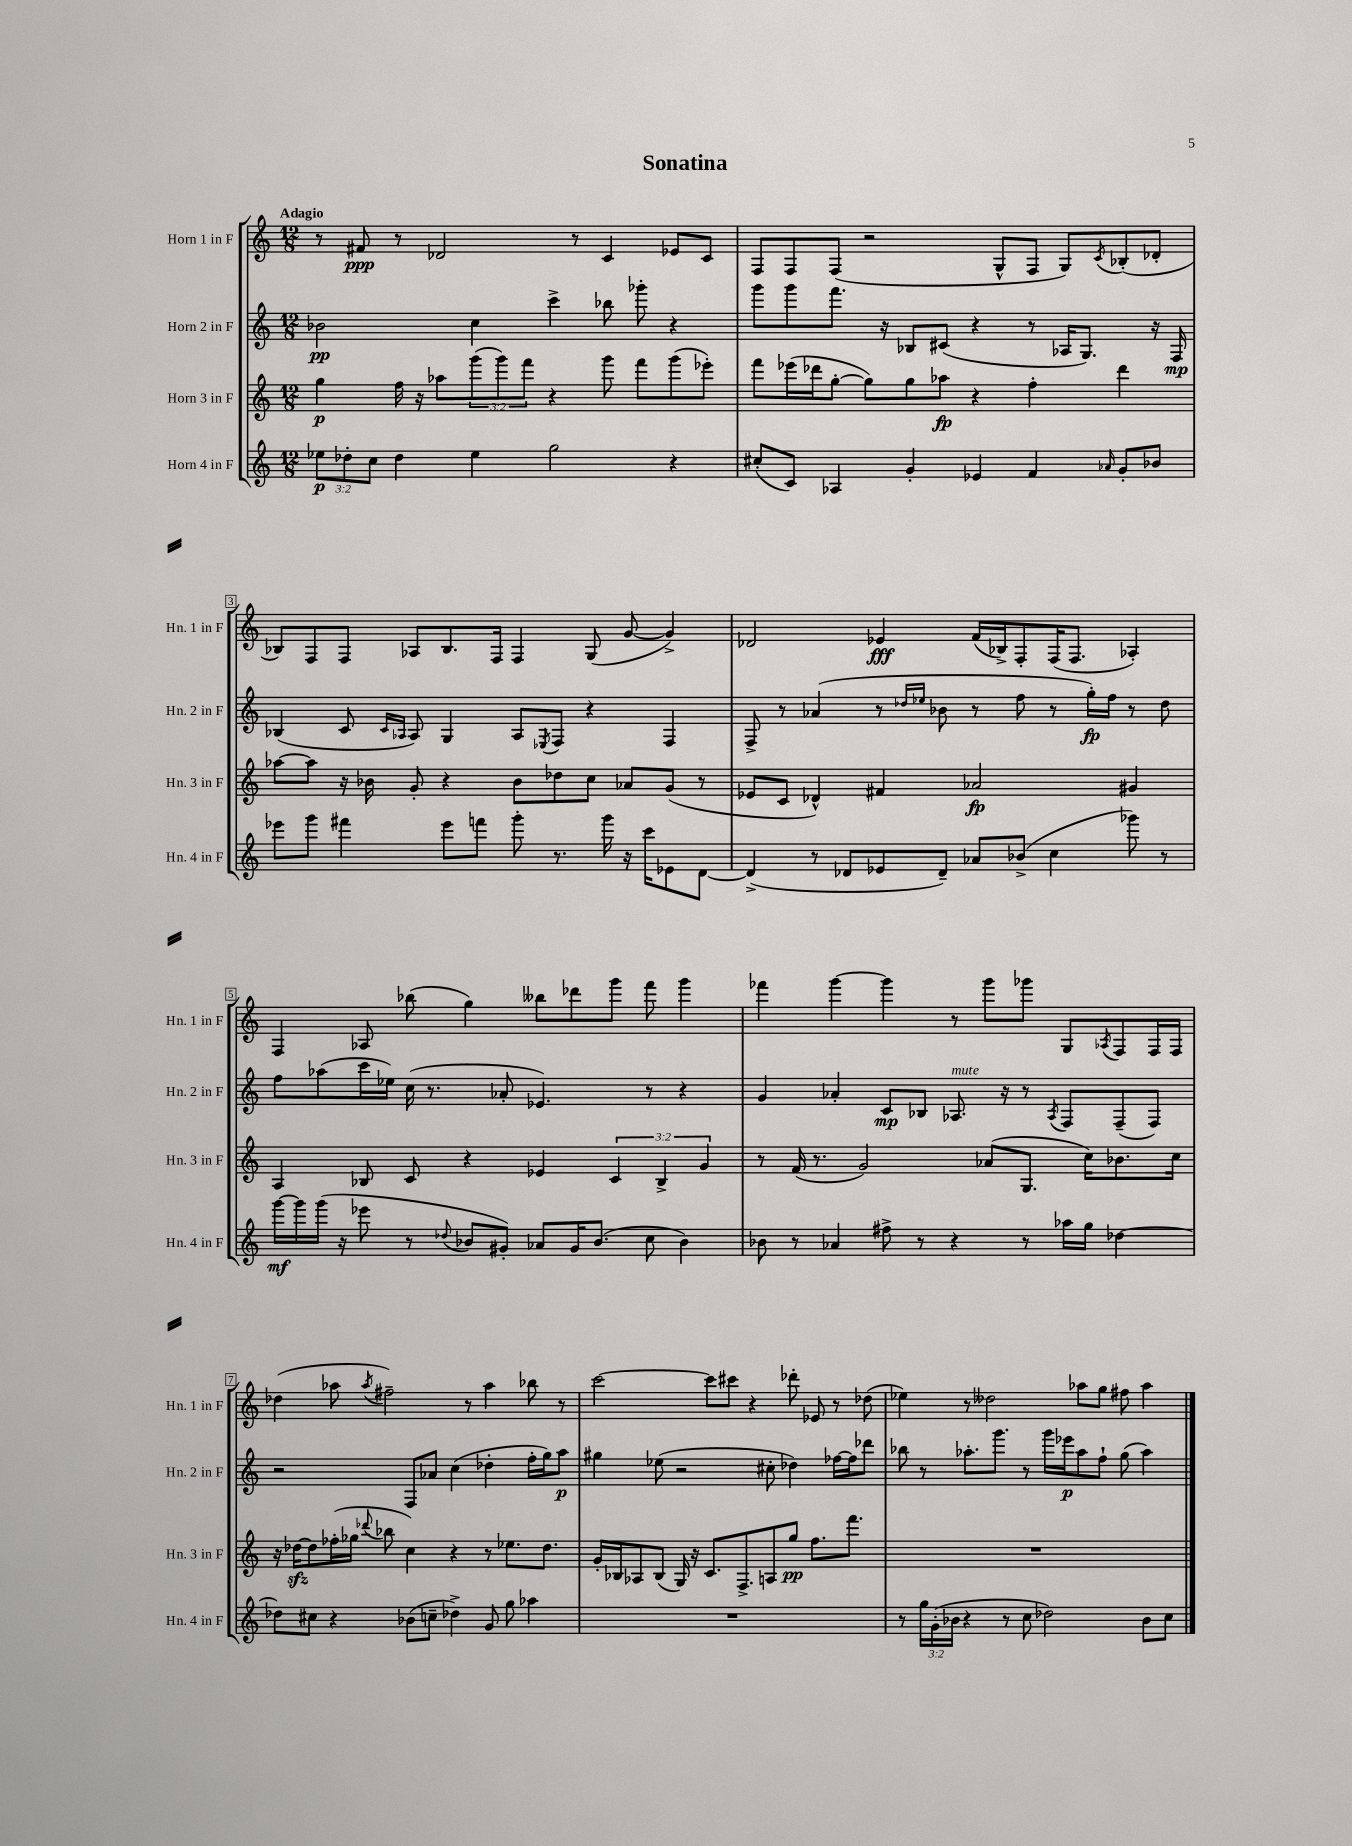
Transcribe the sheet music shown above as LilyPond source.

\header { title = "Sonatina" }
<<
\new StaffGroup <<
\new Staff = "s0" \with { instrumentName = "Horn 1 in F" shortInstrumentName = "Hn. 1 in F" } {
    \clef treble \key c \major \numericTimeSignature \time 12/8 \tempo "Adagio"
    r8 fis'8\ppp r8 des'2 r8 c'4 ees'8 c'8 |
    f8 f8 f8( r2 g8-^ f8 g8) \acciaccatura { c'8 } bes8-.( des'8-. |
    bes8) f8 f8 aes8 bes8. f16 f4 g8( g'8~ g'4->) |
    des'2 ees'4\fff f'16( bes16->) f8-. f16( f8. aes4-.) |
    f4 aes8 bes''8( g''4) beses''8 des'''8 g'''8 f'''8 g'''4 |
    fes'''4 g'''4~ g'''4 r8 g'''8 ges'''8 g8 \acciaccatura { aes8 } f8 f16 f16 |
    des''4( aes''8 \acciaccatura { aes''8 } fis''2--) r8 aes''4 bes''8 r8 |
    c'''2~ c'''8 cis'''8 r4 des'''8-. ees'8 r8 des''8( |
    ees''4) r8 deses''2 aes''8 g''8 fis''8 aes''4 \bar "|." |
}
\new Staff = "s1" \with { instrumentName = "Horn 2 in F" shortInstrumentName = "Hn. 2 in F" } {
    \clef treble \key c \major \numericTimeSignature \time 12/8
    bes'2\pp c''4 c'''4-> bes''8 ges'''8-. r4 |
    g'''8 g'''8 f'''8. r16 bes8 cis'8( r4 r8 aes16 g8.) r16 f16\mp |
    bes4( c'8 \grace { c'16 aes16 } aes8) g4 aes8 \acciaccatura { ees8 } f8 r4 f4 |
    f8-> r8 aes'4( r8 \grace { des''16 ees''16 } bes'8 r8 f''8 r8 g''16-.\fp) f''16 r8 des''8 |
    f''8 aes''8( c'''16 ees''16) c''16( r8. aes'8-. ees'4.) r8 r4 |
    g'4 aes'4-. c'8\mp bes8 aes8.^\markup { \italic "mute" } r16 r8 \acciaccatura { aes8 } f8 f8--( f8) |
    r2 f8 aes'8 c''4( des''4-. f''16-. g''16) a''8\p |
    gis''4 ees''8( r2 cis''8-. des''4) fes''16~ fes''16 des'''8 |
    bes''8 r8 aes''8.-. g'''8. r8 g'''16 ees'''16\p aes''8 f''8-! g''8( aes''4) \bar "|." |
}
\new Staff = "s2" \with { instrumentName = "Horn 3 in F" shortInstrumentName = "Hn. 3 in F" } {
    \clef treble \key c \major \numericTimeSignature \time 12/8 \override Staff.TupletNumber.text = #tuplet-number::calc-fraction-text
    g''4\p f''16 r16 aes''8 \tuplet 3/2 { g'''8( g'''8) f'''8 } r4 g'''8 f'''8 g'''8( ees'''8-.) |
    f'''8 ees'''16( des'''16 g''8~-. g''8) g''8 aes''8\fp r4 f''4-. des'''4 |
    aes''8~ aes''8 r16 bes'16 g'8-. r4 bes'8 des''8 c''8 aes'8 g'8( r8 |
    ees'8 c'8 des'4-^) fis'4 aes'2\fp gis'4 |
    a4 bes8 c'8 r4 ees'4 \tuplet 3/2 { c'4 bes4-> g'4 } |
    r8 f'16( r8. g'2) aes'8( g8. c''16) bes'8. c''16 |
    r16 des''16~\sfz des''8 fes''16-.( ges''16 \appoggiatura { des'''8 } bes''8 c''4) r4 r8 ees''8. des''8. |
    g'16-. bes16 aes8 bes8( g16) r16 c'8. f8.-> a8 g''8\pp f''8. f'''8. |
    R1. \bar "|." |
}
\new Staff = "s3" \with { instrumentName = "Horn 4 in F" shortInstrumentName = "Hn. 4 in F" } {
    \clef treble \key c \major \numericTimeSignature \time 12/8 \override Staff.TupletNumber.text = #tuplet-number::calc-fraction-text
    \tuplet 3/2 { ees''8\p des''8-. c''8 } des''4 ees''4 g''2 r4 |
    cis''8-.( c'8) aes4 g'4-. ees'4 f'4 \grace { aes'16 } g'8-. bes'8 |
    ees'''8 g'''8 fis'''4 ees'''8 f'''8 g'''8-. r8. g'''16 r16 c'''16 ees'8 d'8~ |
    d'4->( r8 des'8 ees'8 des'8--) aes'8 bes'8->( c''4 ges'''8) r8 |
    g'''16~\mf g'''16 g'''16( r16 ees'''8 r8 \appoggiatura { des''8 } bes'8 gis'8-.) aes'8 gis'16 bes'8.( c''8 bes'4) |
    bes'8 r8 aes'4 fis''8-> r8 r4 r8 aes''16 g''16 des''4~ |
    des''8 cis''8 r4 bes'8( c''8-- des''4->) g'8 g''8 aes''4 |
    R1. |
    r8 \tuplet 3/2 { g''16 g'16-.( bes'16 } r4 r8 c''8 des''2) bes'8 c''8 \bar "|." |
}
>>
>>
\layout { \context { \Score \override BarNumber.stencil = #(make-stencil-boxer 0.1 0.3 ly:text-interface::print) } }
